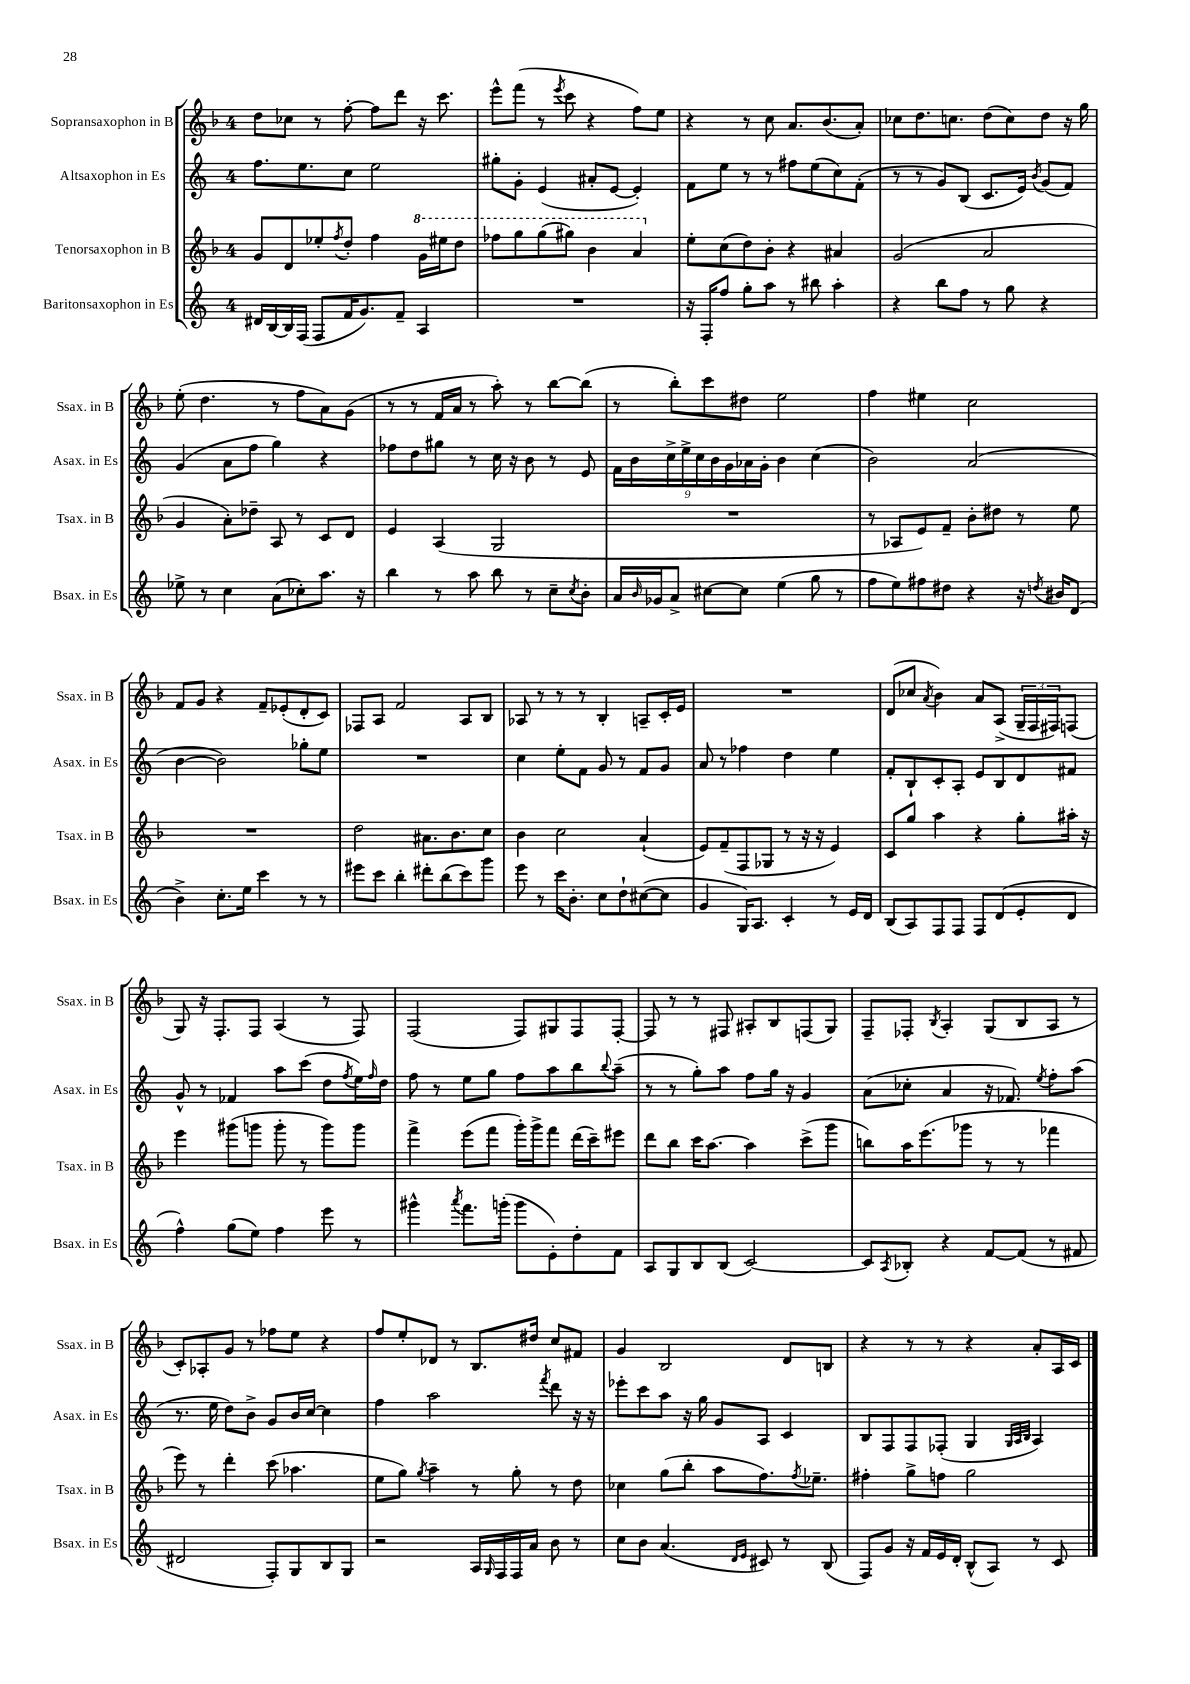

**kern	**kern	**kern	**kern
*staff4	*staff3	*staff2	*staff1
*clefG2	*clefG2	*clefG2	*clefG2
*k[]	*k[b-]	*k[]	*k[b-]
*M4/4	*M4/4	*M4/4	*M4/4
16d#/LL	8g/L	8.ff\L	8dd\L
[16B/	.	.	.
16B/]	8d/	.	8cc-\J
(16F/JJ	.	8.ee\	.
8F/L	8ee-'/	.	8r
.	8qff/	.	.
16f/K	8dd'/J	8cc\J	[8ff'\
8.g/)	.	.	.
.	4ff\	2ee\	8ff\]L
8f~/J	.	.	8ddd\J
4A/	16gg\LL	.	16r
.	16eee#\J	.	8.ccc\
.	8ddd\J	.	.
=	=	=	=
1r	8fff-\L	8gg#'\L	8eee^^\L
.	8ggg\	8g'\J	(8fff\J
.	(8ggg\	(4e/	8r
.	.	.	8qeee/
.	8ggg#\J)	.	8ccc\
.	4bb-\	8a#'/L	4r
.	.	[8e/J	.
.	4aa/	4e'/])	8ff\L)
.	.	.	8ee\J
=	=	=	=
16r	8ee'\L	8f\L	4r
16F'/LK	.	.	.
8ff/J	(8cc\	8ee\J	.
8gg'\L	8dd\)	8r	8r
8aa\J	8b-'\J	8r	8cc\
8r	4r	8ff#\L	8.a/L
8bb#\	.	(8ee\	.
.	.	.	(8.b-/
4aa'\	4a#/	8cc\)	.
.	.	(8f'\J	8a'/J)
=	=	=	=
4r	(2g/	8r	8cc-\L
.	.	8r	8.dd\
8bb\L	.	8g/L)	.
.	.	.	8.cc\J
8ff\J	.	(8B/J	.
8r	2a/	8.c/L	(8dd\L
8gg\	.	.	8cc\)
.	.	16e/Jk)	.
.	.	8qb/	.
4r	.	(8g/L	8dd\J
.	.	8f/J)	16r
.	.	.	16gg\
=	=	=	=
8ee-^\	4g/	(4g/	(8ee'\
8r	.	.	4.dd\
4cc\	8a'\L)	8a\L	.
.	8dd-~\J	8ff\J	.
(8a\L	8A/	4gg\)	8r
8cc-'\)	8r	.	8ff\L
8.aa\J	8c/L	4r	8a\)
.	8d/J	.	(8g\J
16r	.	.	.
=	=	=	=
4bb\	4e/	8ff-\L	8r
.	.	8dd\	8r
8r	(4A/	8gg#\J	16f/LL
.	.	.	16a/JJ
8aa\	.	8r	8r
8bb\	2G/	16cc\	8aa'\)
.	.	16r	.
8r	.	8b\	8r
8cc~\L	.	8r	[8bb-\L
8qcc/	.	.	.
8b'\J	.	8e/	(8bb-\]J
=	=	=	=
16a/LL	1r	18f\LL	8r
.	.	18b\	.
16qqb/	.	.	.
16g-/J	.	.	.
.	.	18cc^\	.
8a^/J	.	.	8bb-'\L)
.	.	18ee^\	.
.	.	18cc\	.
[8cc#\L	.	.	8ccc\
.	.	18b\	.
.	.	18g\	.
8cc#\]J	.	.	8dd#\J
.	.	18a-\	.
.	.	18g'\JJ	.
(4ee\	.	4b\	2ee\
8gg\	.	(4cc\	.
8r	.	.	.
=	=	=	=
8ff\L	8r	2b\)	4ff\
8ee\)	8A-/L	.	.
8ff#\	8e/)	.	4ee#\
8dd#\J	8f~/J	.	.
4r	8b-'\L	(2a/	2cc\
.	8dd#\J	.	.
16r	8r	.	.
8qdd/	.	.	.
16b#/LK	.	.	.
(8d/J	8ee\	.	.
=	=	=	=
4b^\)	1r	[4b\	8f/L
.	.	.	8g/J
8.cc'\L	.	2b\])	4r
16ee\Jk	.	.	.
4ccc\	.	.	8f~/L
.	.	.	(8e-'/
8r	.	8gg-'\L	8d'/
8r	.	8ee\J	8c/J)
=	=	=	=
8eee#\L	2dd\	1r	8F-/L
8ccc\J	.	.	8A/J
4bb'\	.	.	2f/
8ddd#'\L	8.a#\L	.	.
(8bb\	.	.	.
.	8.b-\	.	.
8ccc\)	.	.	8A/L
8ggg\J	8cc\J	.	8B-/J
=	=	=	=
8eee\	4b-\	4cc\	8A-/
8r	.	.	8r
16ccc\LK	2cc\	8ee'\L	8r
8.b'\J	.	.	.
.	.	8f\J	8r
8cc\L	.	8g/	4B-'/
8dd`\	.	8r	.
([8cc#\	(4a`/	8f/L	8A~/L
8cc#\]J	.	8g/J	16c'/L
.	.	.	16e/JJ
=	=	=	=
4g/	8e/L)	8a/	1r
.	(8f~/	8r	.
16G/LK)	8F/	4ff-\	.
8.A/J	.	.	.
.	8G-/J	.	.
4c'/	8r	4dd\	.
.	16r	.	.
.	16r	.	.
8r	4e/)	4ee\	.
16e/LL	.	.	.
16d/JJ	.	.	.
=	=	=	=
(8B/L	8c/L	8f'/L	(8d/L
8A/)	8gg/J	8B`/	8cc-/J
.	.	.	8qa/
8F/	4aa\	8c'/	4b-\)
8F/J	.	8A'/J	.
8F/L	4r	8e/L	8a/L
(8d/	.	8B/	(8A^/J
8e'/	8gg'\L	8d/	24G~/LL
.	.	.	24F/
.	.	.	24F#/J)
8d/J	16aa#'\Jk	8f#/J	(8F/J
.	16r	.	.
=	=	=	=
4ff^^\)	4eee\	8g^^/	8G/)
.	.	8r	16r
.	.	.	8.F'/L
(8gg\L	(8ggg#\L	4f-/	.
8ee\J)	8ggg\J	.	8F/J
4ff\	8ggg'\	8aa\L	(4A/
.	8r	(8ccc\J	.
8eee\	8ggg\L)	8dd\L	8r
.	.	8qff/	.
8r	8ggg\J	16ee\L)	8F/)
.	.	16qqff/	.
.	.	16dd\JJ	.
=	=	=	=
4ggg#^^\	4fff^\	8ff\	(2F/
.	.	8r	.
8qaaa/	.	.	.
8.fff\L	(8eee\L	8ee\L	.
.	8fff\J	8gg\J	.
(16ggg'\Jk	.	.	.
8ggg\L	16ggg'\LL)	8ff\L	8F/L)
.	16ggg^\J	.	.
8e'\)	8fff\J	8aa\	8G#/
8dd'\	(16ddd\LL	8bb\	8F/
.	16ccc~\J)	.	.
.	.	8qqbb/	.
8f\J	8eee#\J	(8aa~\J	[8F'/J
=	=	=	=
8A/L	8ddd\L	8r	8F/]
8G/	8bb-\J	8r	8r
8B/	16ccc\LK	8gg'\L)	8r
.	[8.aa\J	.	.
(8B/J	.	8aa\J	8F#/
[2c/)	4aa\]	8ff\L	8A#'/L
.	.	16gg\Jk	8B-/
.	.	16r	.
.	(8ccc^\L	4g/	(8F/
.	8ggg\J	.	8G/J)
=	=	=	=
8c/]L	8bb\L)	(8a\L	8F~/L
8qA/	.	.	.
8B-'/J	16aa\K	8cc-'\J	8F-'/J
.	(8.eee\	.	.
.	.	.	8qB-/
4r	.	4a/	4A'/
.	8ggg-\J	.	.
[8f/L	8r	16r	(8G/L
.	.	8.f-/)	.
(8f/]J	8r	.	8B-/
.	.	8qee/	.
8r	4fff-\	8ff'\L	8A/J
8f#/	.	(8aa\J	8r
=	=	=	=
2d#/	8eee\)	8.r	8c'/L)
.	8r	.	8A-'/
.	.	16ee\	.
.	4ddd'\	8dd\L)	8g/J
.	.	8b^\J	8r
8F'/L)	(8ccc\	8g/L	8ff-\L
8G/	4.aa-\	16b/L	8ee\J
.	.	[16cc/JJ	.
8B/	.	4cc\]	4r
8G/J	.	.	.
=	=	=	=
2r	8ee\L	4ff\	8ff/L
.	8gg\J)	.	8ee'/
.	8qgg/	.	.
.	4aa~\	2aa\	8d-/J
.	.	.	8r
16A/LL	8r	.	8.B-/L
16qqG/	.	.	.
16F/	.	.	.
16F/	8gg'\	.	.
16a/JJ	.	.	16dd#/Jk
.	.	8qfff/	.
8b\	8r	8ddd\	8cc/L
8r	8dd\	16r	8f#/J
.	.	16r	.
=	=	=	=
8cc\L	4cc-\	8eee-'\L	4g/
8b\J	.	8ccc\	.
(4.a/	(8gg\L	8aa\J	2B-/
.	8bb-'\J	16r	.
.	.	16gg\	.
.	8aa\L	8g/L	.
16qqd/LL	.	.	.
16qqe/JJ	.	.	.
8c#/)	8.ff\)	8A/J	.
8r	.	4c/	8d/L
.	8qff/	.	.
.	8.ee-~\J	.	.
(8B/	.	.	8B/J
=	=	=	=
8F/L)	4ff#'\	8B/L	4r
8g/J	.	8F/	.
16r	8gg^\L	8F/	8r
16f/LL	.	.	.
16e/	8ff\J	(8F-'/J	8r
16d'/JJ	.	.	.
(8B^^/L	2gg\	4G/	4r
8A/J)	.	.	.
.	.	32qqG/LLL	.
.	.	32qqA/	.
.	.	32qqB/JJJ	.
8r	.	4A/)	8a'/L
8c/	.	.	16A/L
.	.	.	16c/JJ
==	==	==	==
*-	*-	*-	*-
